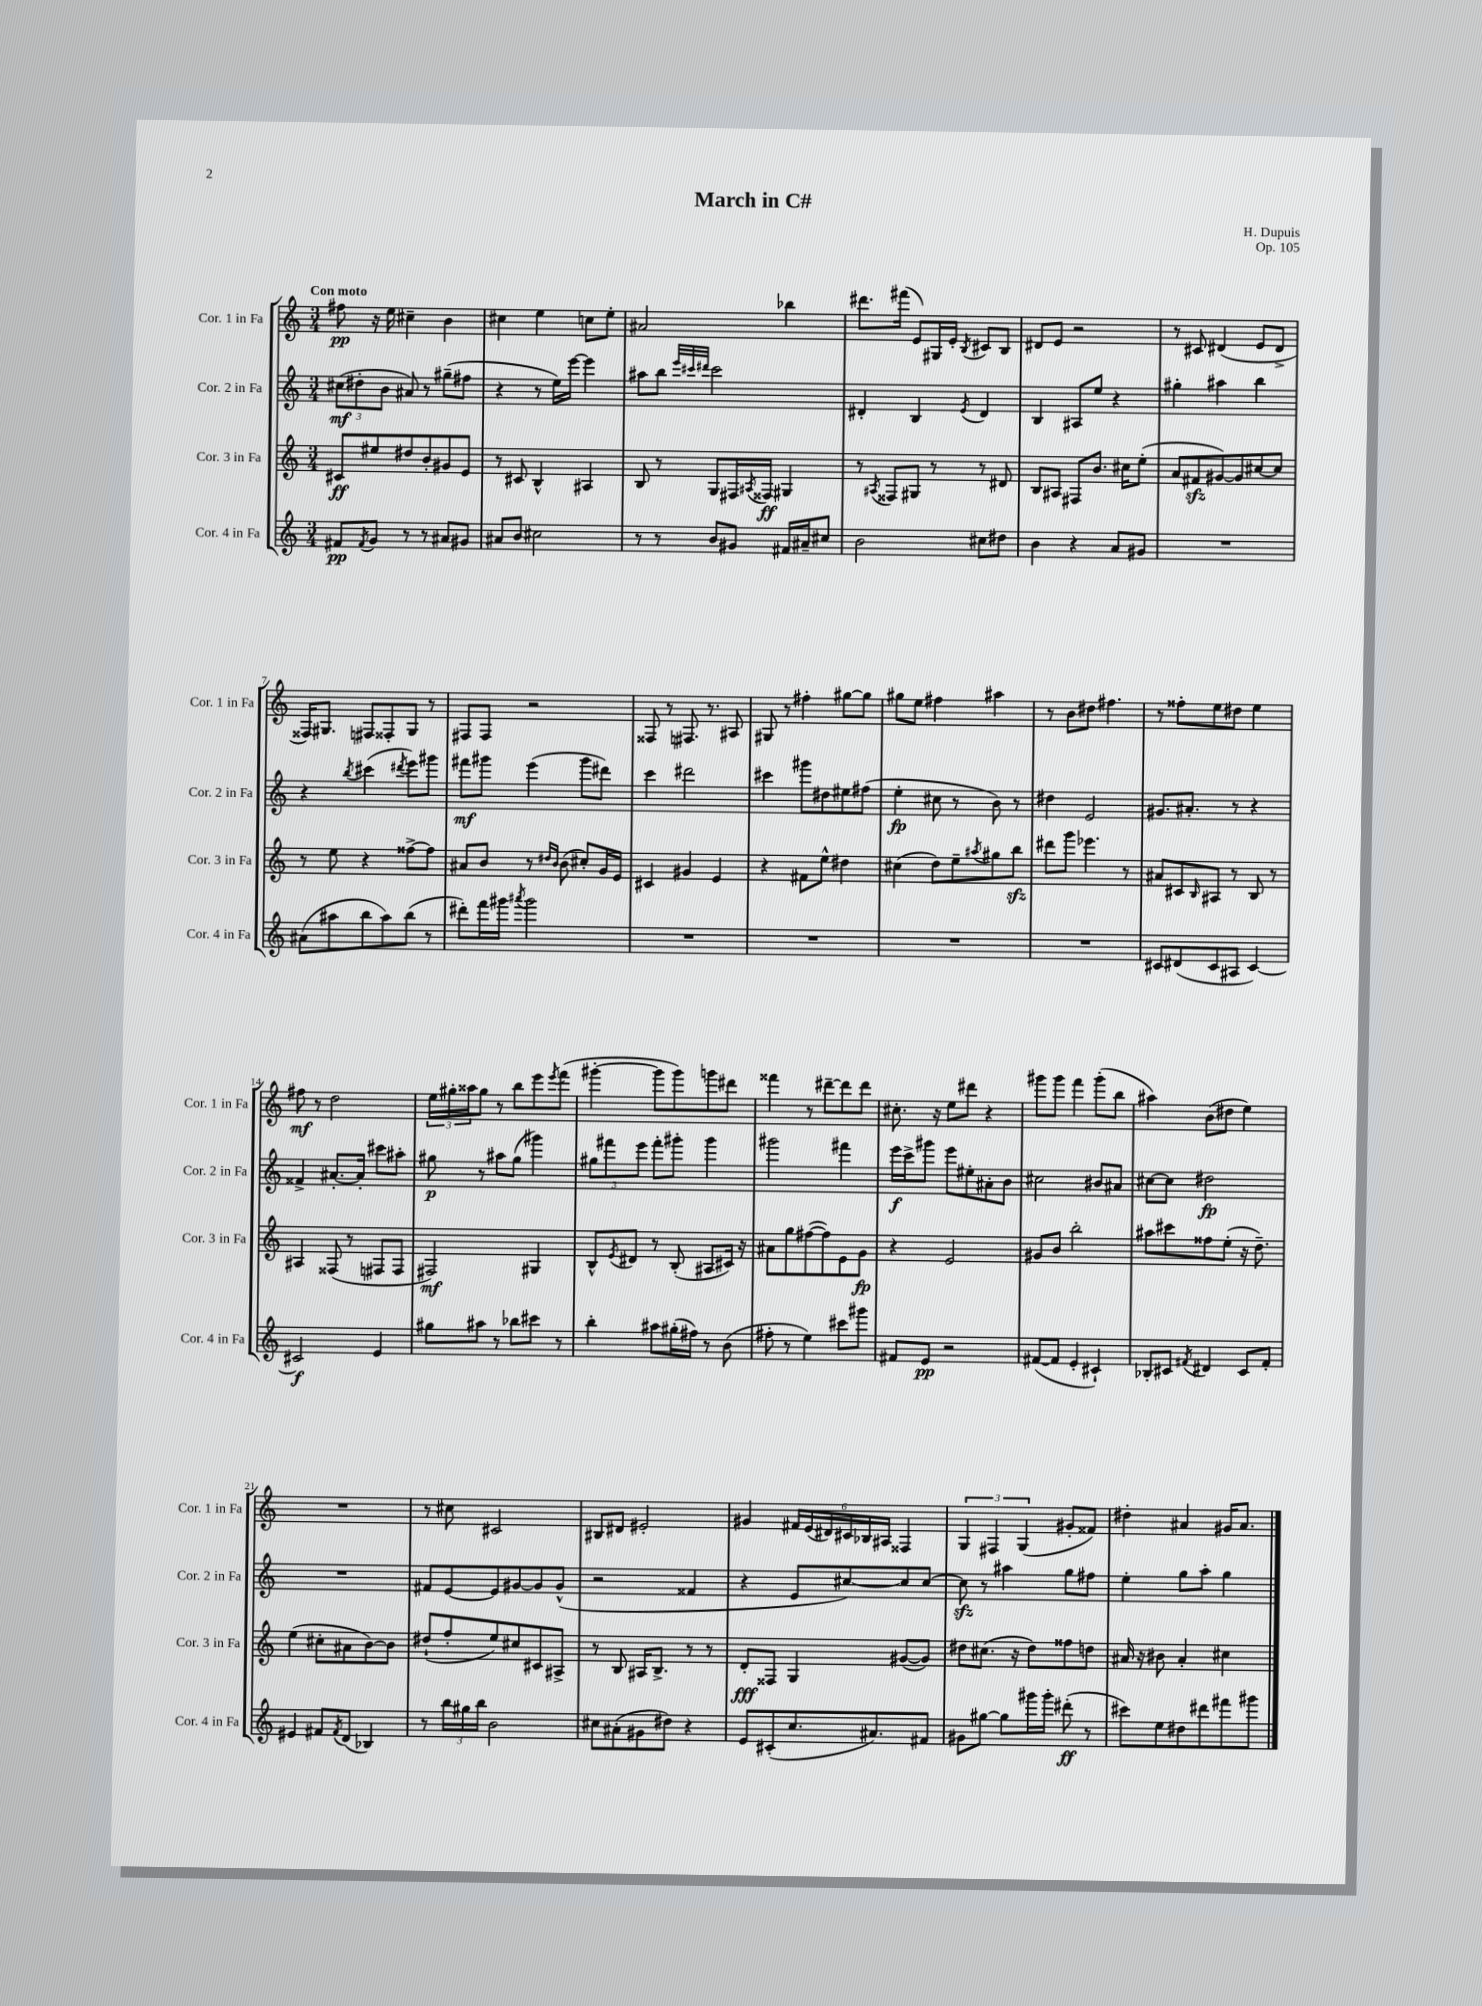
\header { title = "March in C#" composer = "H. Dupuis" opus = "Op. 105" }
<<
\new StaffGroup <<
\new Staff = "s0" \with { instrumentName = "Cor. 1 in Fa" shortInstrumentName = "Cor. 1 in Fa" } {
    \clef treble \key c \major \numericTimeSignature \time 3/4 \tempo "Con moto"
    fis''8\pp r16 e''16 cis''4-- b'4 |
    cis''4 e''4 c''8 e''8-. |
    ais'2 bes''4 |
    dis'''8. fis'''16( e'8) gis16 e'16-. \acciaccatura { b8 } cis'8 b8 |
    dis'8 e'8 r2 |
    r8 cis'8 dis'4( e'8 dis'8-> |
    fisis16) gis8. fis8 fisis8-. gis8 r8 |
    fis8 fis8 r2 |
    fisis8 r8 fis8. r8. ais8 |
    gis8 r8 fis''4-. gis''8~ gis''8 |
    gis''8 e''8 fis''4 ais''4 |
    r8 b'8 dis''8 fis''4. |
    r8 fisis''8-. e''8 dis''8 e''4 |
    fis''8\mf r8 d''2 |
    \tuplet 3/2 { e''16 gis''16-. aisis''16 } gis''8 r8 b''8 e'''8 \acciaccatura { e'''8 } f'''8( |
    gis'''4~-. gis'''8 gis'''8) g'''8 dis'''8 |
    fisis'''4 r8 dis'''8~-- dis'''8 dis'''8 |
    cis''8.-. r16 e''8 dis'''8 r4 |
    gis'''8 gis'''8 f'''4 gis'''8-.( b''8 |
    ais''4) b'8( dis''8 e''4) |
    R2. |
    r8 cis''8 cis'2 |
    bis8 dis'8 eis'2-. |
    gis'4 \tuplet 6/4 { fis'16 e'16( dis'16) cis'16 bes16 ais16 } fisis4 |
    \tuplet 3/2 { g4 fis4 g4( } gis'8-. fisis'8) |
    dis''4-. ais'4 gis'16 ais'8. \bar "|." |
}
\new Staff = "s1" \with { instrumentName = "Cor. 2 in Fa" shortInstrumentName = "Cor. 2 in Fa" } {
    \clef treble \key c \major \numericTimeSignature \time 3/4
    \tuplet 3/2 { cis''8\mf( dis''8-. b'8 } ais'8) r8 gis''8--( fis''8 |
    r4 r8 e''16) e'''16~ e'''4 |
    ais''8 b''8 \grace { e'''32 cis'''32 dis'''32 } cis'''2 |
    dis'4-. b4 \acciaccatura { e'8 } dis'4 |
    b4 ais8 e''8 r4 |
    gis''4-. ais''4 b''4 |
    r4 \acciaccatura { b''8 } cis'''4( \acciaccatura { dis'''8 } e'''8) gis'''8 |
    fis'''8\mf gis'''8 e'''4( gis'''8 dis'''8) |
    c'''4 dis'''2 |
    cis'''4 gis'''8 dis''8 eis''8 fis''8( |
    e''4-.\fp cis''8 r8 b'8) r8 |
    dis''4 e'2 |
    gis'8. ais'8.-. r8 r4 |
    fisis'4-> ais'8.~-. ais'16-. cis'''8 ais''8-. |
    gis''8\p r8 ais''8 gis''8( gis'''4) |
    \tuplet 3/2 { gis''8 fis'''8 e'''8 } fis'''8-. gis'''8-. gis'''4 |
    gis'''2 fis'''4 |
    e'''16\f c'''16-> gis'''8 e'''8 eis''8-. ais'8-. b'8 |
    cis''2 bis'8 ais'8 |
    cis''8~ cis''8 dis''2\fp |
    R2. |
    fis'8 e'8~ e'8 gis'8~ gis'8 gis'8-^( |
    r2 fisis'4 |
    r4 e'8 cis''8~) cis''8 cis''8~ |
    cis''8\sfz r8 ais''4 g''8 fis''8 |
    e''4-. g''8 a''8-. g''4 \bar "|." |
}
\new Staff = "s2" \with { instrumentName = "Cor. 3 in Fa" shortInstrumentName = "Cor. 3 in Fa" } {
    \clef treble \key c \major \numericTimeSignature \time 3/4
    cis'8\ff eis''8 dis''8 b'8-. gis'8 e'8 |
    r8 cis'8 b4-^ ais4 |
    b8 r8 g8 fis16 \acciaccatura { ais8 } fisis16\ff gis4 |
    r8 \acciaccatura { ais8 } fisis8 gis8 r8 r8 dis'8 |
    b8 ais8 fis8 b'8. cis''16 e''8-.( |
    a'8 fis'8\sfz gis'8~) gis'8 cis''8~ cis''8 |
    r8 e''8 r4 fisis''8~-> fisis''8 |
    ais'8 b'8 r8 \grace { dis''16 b'16 } b'8( cis''8-.) g'16 e'16 |
    cis'4 gis'4 e'4 |
    r4 fis'8 e''8-^ dis''4 |
    cis''4( d''8) e''8-- \acciaccatura { ais''8 } gis''8 b''8\sfz |
    dis'''8 g'''8 ees'''4. r8 |
    ais'8 cis'8 \grace { b16 } ais8 r8 b8 r8 |
    ais4 fisis8( r8 fis8 fis8 |
    fis2\mf) gis4 |
    b8-^ \acciaccatura { e'8 } dis'8 r8 b8-.( ais8 cis'16) r16 |
    ais'8 g''8 fis''8~( fis''8) e'8 g'8\fp |
    r4 e'2 |
    gis'8 b'8 b''2-. |
    ais''8 cis'''8 fisis''8 e''8-.( r16 d''8.--) |
    e''4( cis''8-. ais'8 b'8~) b'8 |
    dis''8-!( f''8-. e''8) cis''8 cis'8 ais8-> |
    r8 b8 ais16 b8.-> r8 r8 |
    d'8-.\fff fisis8 g4 gis'8~( gis'8) |
    dis''8 cis''8.( r16 dis''8) fisis''8 d''8 |
    ais'16 r16 bis'8 ais'4-. cis''4 \bar "|." |
}
\new Staff = "s3" \with { instrumentName = "Cor. 4 in Fa" shortInstrumentName = "Cor. 4 in Fa" } {
    \clef treble \key c \major \numericTimeSignature \time 3/4
    fis'8\pp \acciaccatura { fis'8 } g'8 r8 r8 ais'8 gis'8 |
    ais'8 b'8 cis''2 |
    r8 r8 b'8 gis'8 fis'16 ais'16-- cis''8 |
    b'2 cis''8 dis''8 |
    b'4 r4 a'8 gis'8 |
    R2. |
    ais'8( ais''8 b''8 ais''8) b''8( r8 |
    dis'''8-.) f'''16 gis'''16 \acciaccatura { ais'''8 } gis'''2 |
    R2. |
    R2. |
    R2. |
    R2. |
    cis'8 dis'8( cis'8 ais8 cis'4~) |
    cis'2\f e'4 |
    gis''8 ais''8 r8 bes''8 cis'''8 r8 |
    b''4-. ais''8 gis''16-.( fis''16) r8 b'8( |
    fis''8-. r8 e''4) cis'''8 gis'''8 |
    fis'8 e'8\pp r2 |
    fis'8~( fis'8 e'4-. cis'4-!) |
    bes8-. cis'8 \acciaccatura { fis'8 } dis'4 cis'8 fis'8-. |
    eis'4 fis'8 \acciaccatura { fis'8 } d'8( bes4) |
    r8 \tuplet 3/2 { b''16 gis''16 b''16 } b'2 |
    cis''8 ais'8-.( gis'8 dis''8) r4 |
    e'8 cis'8-.( c''8. ais'8.) fis'8 |
    gis'8 gis''8~ gis''8 gis'''16 gis'''16-. dis'''8-.\ff( r8 |
    cis'''8) e''8 dis''8 dis'''8 fis'''8 gis'''8 \bar "|." |
}
>>
>>
